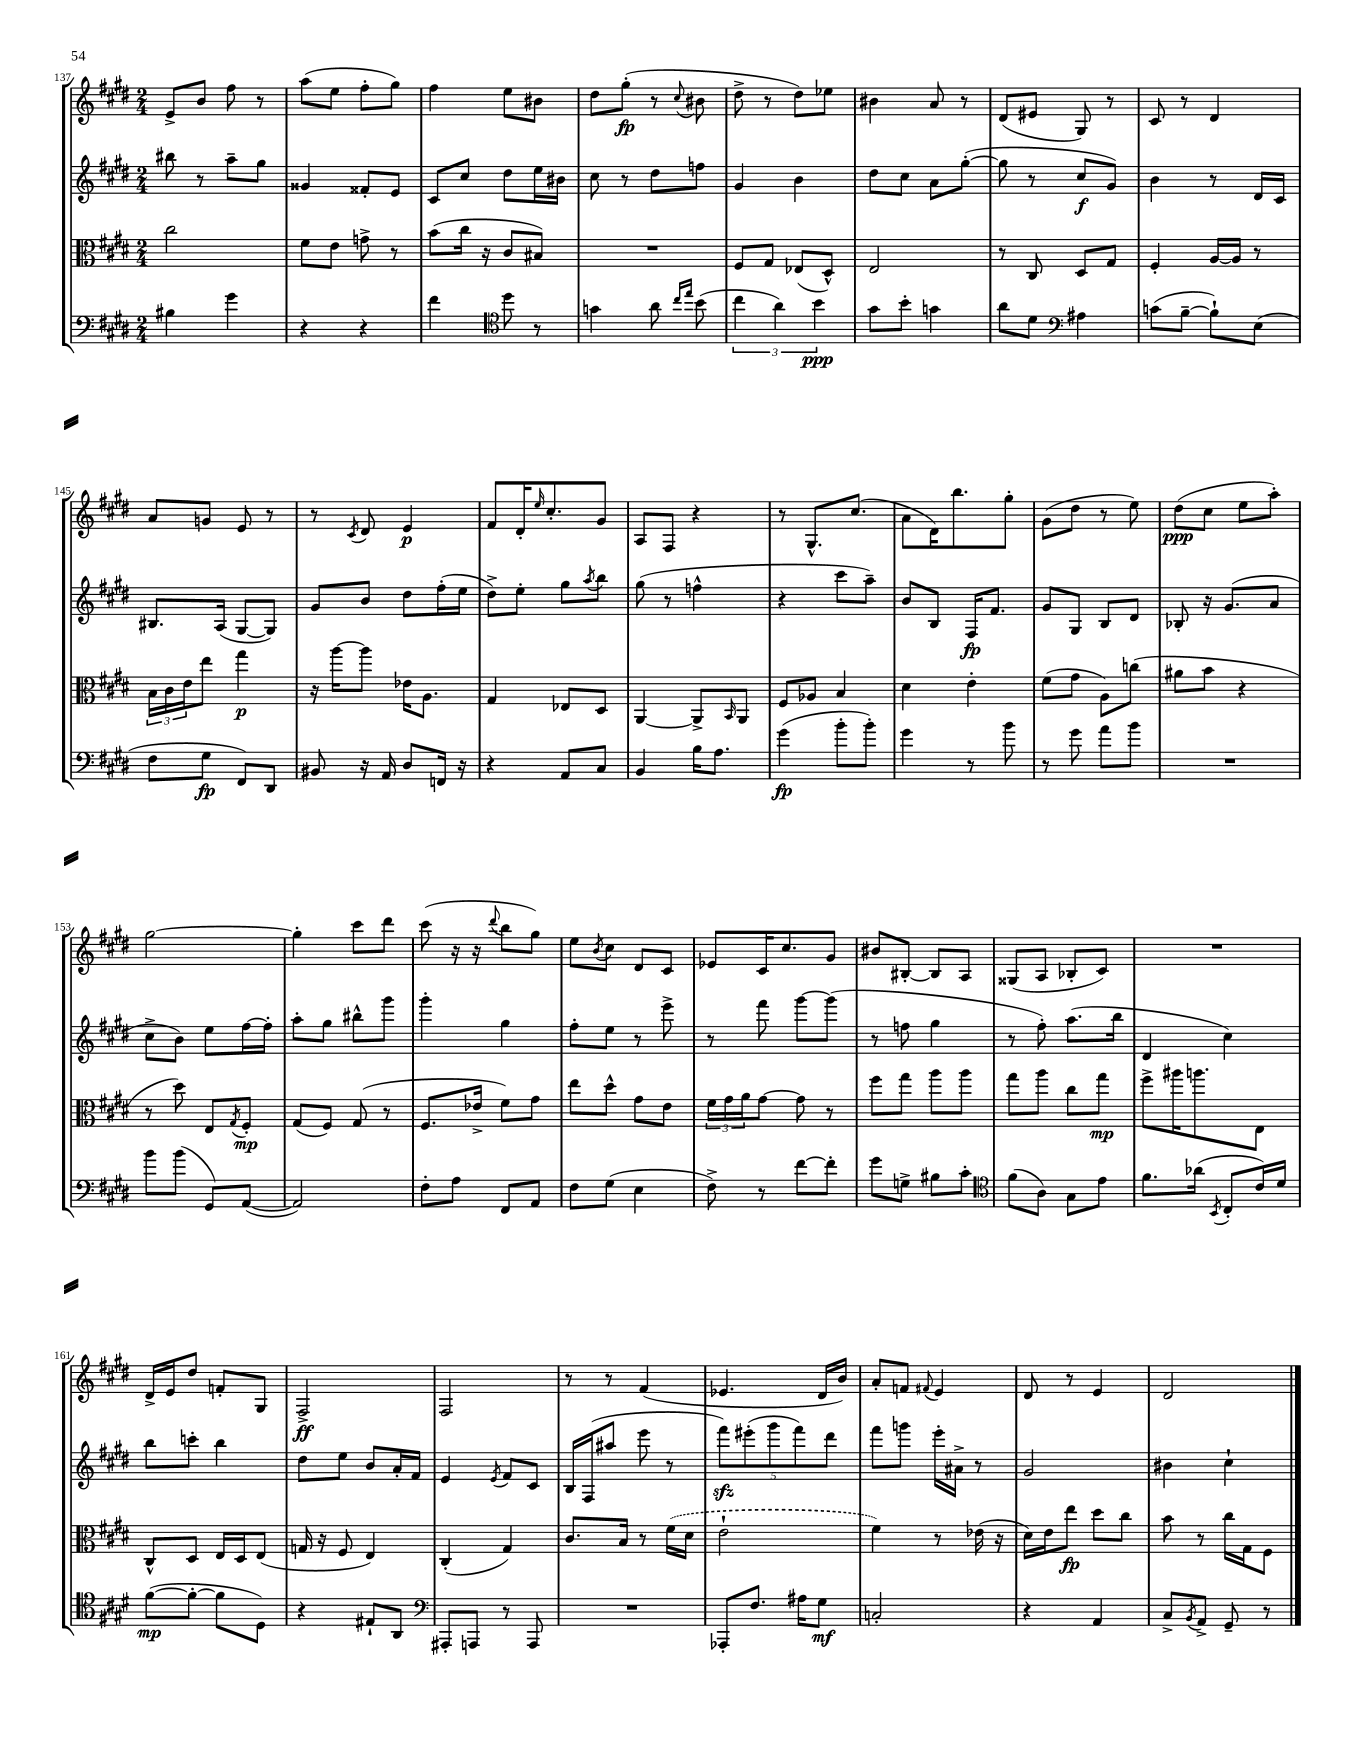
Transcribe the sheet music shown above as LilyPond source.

<<
\new StaffGroup <<
\new Staff = "s0" {
    \clef treble \key e \major \numericTimeSignature \time 2/4
    e'8-> b'8 fis''8 r8 |
    a''8( e''8 fis''8-. gis''8) |
    fis''4 e''8 bis'8 |
    dis''8 gis''8-.\fp( r8 \appoggiatura { cis''8 } bis'8 |
    dis''8-> r8 dis''8) ees''8 |
    bis'4 a'8 r8 |
    dis'8( eis'8 gis8) r8 |
    cis'8 r8 dis'4 |
    a'8 g'8 e'8 r8 |
    r8 \acciaccatura { cis'8 } dis'8 e'4\p |
    fis'8 dis'16-. \grace { e''16 } cis''8.-. gis'8 |
    a8 fis8 r4 |
    r8 gis8.-^ cis''8.( |
    a'8 dis'16) b''8. gis''8-. |
    gis'8( dis''8 r8 e''8) |
    dis''8\ppp( cis''8 e''8 a''8-.) |
    gis''2~ |
    gis''4-. cis'''8 dis'''8 |
    cis'''8( r16 r16 \appoggiatura { dis'''8 } b''8 gis''8) |
    e''8 \acciaccatura { b'8 } cis''8 dis'8 cis'8 |
    ees'8 cis'16 cis''8. gis'8 |
    bis'8 bis8~-. bis8 a8 |
    gisis8( a8 bes8-. cis'8) |
    R2 |
    dis'16-> e'16 dis''8 f'8-. gis8 |
    fis2->\ff |
    fis2 |
    r8 r8 fis'4( |
    ees'4. dis'16 b'16) |
    a'8-. f'8 \appoggiatura { fis'8 } e'4 |
    dis'8 r8 e'4 |
    dis'2 \bar "|." |
}
\new Staff = "s1" {
    \clef treble \key e \major \numericTimeSignature \time 2/4
    bis''8 r8 a''8-- gis''8 |
    gisis'4 fisis'8-. e'8 |
    cis'8 cis''8 dis''8 e''16 bis'16 |
    cis''8 r8 dis''8 f''8 |
    gis'4 b'4 |
    dis''8 cis''8 a'8 gis''8~-.( |
    gis''8 r8 cis''8\f gis'8) |
    b'4 r8 dis'16 cis'16 |
    bis8. a16( gis8~ gis8) |
    gis'8 b'8 dis''8 fis''16-.( e''16 |
    dis''8->) e''8-. gis''8 \acciaccatura { a''8 } b''8 |
    gis''8( r8 f''4-^ |
    r4 cis'''8 a''8--) |
    b'8 b8 fis16\fp fis'8. |
    gis'8 gis8 b8 dis'8 |
    bes8-. r16 gis'8.( a'8 |
    cis''8-> b'8) e''8 fis''16~ fis''16-. |
    a''8-. gis''8 bis''8-^ gis'''8 |
    gis'''4-. gis''4 |
    fis''8-. e''8 r8 e'''8-> |
    r8 fis'''8 gis'''8~ gis'''8( |
    r8 f''8 gis''4 |
    r8 fis''8-.) a''8.( b''16 |
    dis'4 cis''4) |
    b''8 c'''8-. b''4 |
    dis''8 e''8 b'8 a'16-. fis'16 |
    e'4 \acciaccatura { e'8 } fis'8 cis'8 |
    b16 fis16( ais''8 e'''8 r8 |
    \tuplet 5/4 { fis'''8\sfz) eis'''8-.( gis'''8 fis'''8) dis'''8 } |
    fis'''8 g'''8 e'''16-. ais'16-> r8 |
    gis'2 |
    bis'4 cis''4-! \bar "|." |
}
\new Staff = "s2" {
    \clef alto \key e \major \numericTimeSignature \time 2/4
    cis''2 |
    fis'8 e'8 g'8-> r8 |
    b'8( cis''16 r16 cis'8 bis8) |
    R2 |
    fis8 gis8 ees8( dis8-^) |
    e2 |
    r8 cis8 dis8 gis8 |
    fis4-. a16~ a16 r8 |
    \tuplet 3/2 { b16 cis'16 e'16 } e''8 gis''4\p |
    r16 a''16~ a''8 ees'16 a8. |
    gis4 ees8 dis8 |
    a,4~ a,8-> \grace { b,16 } a,8 |
    fis8 aes8 b4 |
    dis'4 e'4-. |
    fis'8( gis'8 a8) c''8( |
    ais'8 b'8 r4 |
    r8 dis''8) e8 \acciaccatura { gis8 } fis8-.\mp |
    gis8( fis8) gis8( r8 |
    fis8. ees'16-> fis'8) gis'8 |
    e''8 dis''8-^ gis'8 e'8 |
    \tuplet 3/2 { fis'16 gis'16 a'16 } gis'8~ gis'8 r8 |
    fis''8 gis''8 a''8 a''8 |
    gis''8 a''8 cis''8 gis''8\mp |
    fis''8-> ais''16 a''8. e8 |
    cis8-^ dis8 e16 dis16 e8( |
    g16 r16 fis8 e4) |
    cis4-.( gis4) |
    cis'8. b16 r8 \once \slurDashed fis'16( dis'16 |
    e'2-! |
    fis'4) r8 ees'16( r16 |
    dis'16) e'16 e''8\fp dis''8 cis''8 |
    b'8 r8 cis''16 gis16 fis8 \bar "|." |
}
\new Staff = "s3" {
    \clef bass \key e \major \numericTimeSignature \time 2/4
    bis4 gis'4 |
    r4 r4 |
    fis'4 \clef tenor dis''8 r8 |
    g'4 a'8 \grace { cis''16 e''16 } b'8( |
    \tuplet 3/2 { cis''4 a'4) b'4\ppp } |
    gis'8 b'8-. g'4 |
    a'8 dis'8 \clef bass ais4 |
    c'8( b8~-- b8-!) e8( |
    fis8 gis8\fp fis,8) dis,8 |
    bis,8 r16 a,16 dis8 f,16 r16 |
    r4 a,8 cis8 |
    b,4 b16 a8. |
    gis'4\fp( b'8-. b'8-.) |
    gis'4 r8 b'8 |
    r8 gis'8 a'8 b'8 |
    R2 |
    b'8 b'8( gis,8) a,8~( |
    a,2) |
    fis8-. a8 fis,8 a,8 |
    fis8 gis8( e4 |
    fis8->) r8 fis'8~ fis'8-. |
    gis'8 g8-> bis8 cis'8-. |
    \clef tenor fis'8( a8) gis8 e'8 |
    fis'8. aes'16( \acciaccatura { b,8 } cis8-. cis'16) dis'16 |
    fis'8~\mp( fis'8~-. fis'8 dis8) |
    r4 eis8-! a,8 |
    \clef bass ais,,8-. a,,8 r8 a,,8 |
    R2 |
    aes,,8-. fis8. ais16 gis8\mf |
    c2-. |
    r4 a,4 |
    cis8-> \acciaccatura { b,8 } a,8-> gis,8-- r8 \bar "|." |
}
>>
>>
\layout { \context { \Score currentBarNumber = #137 } }
